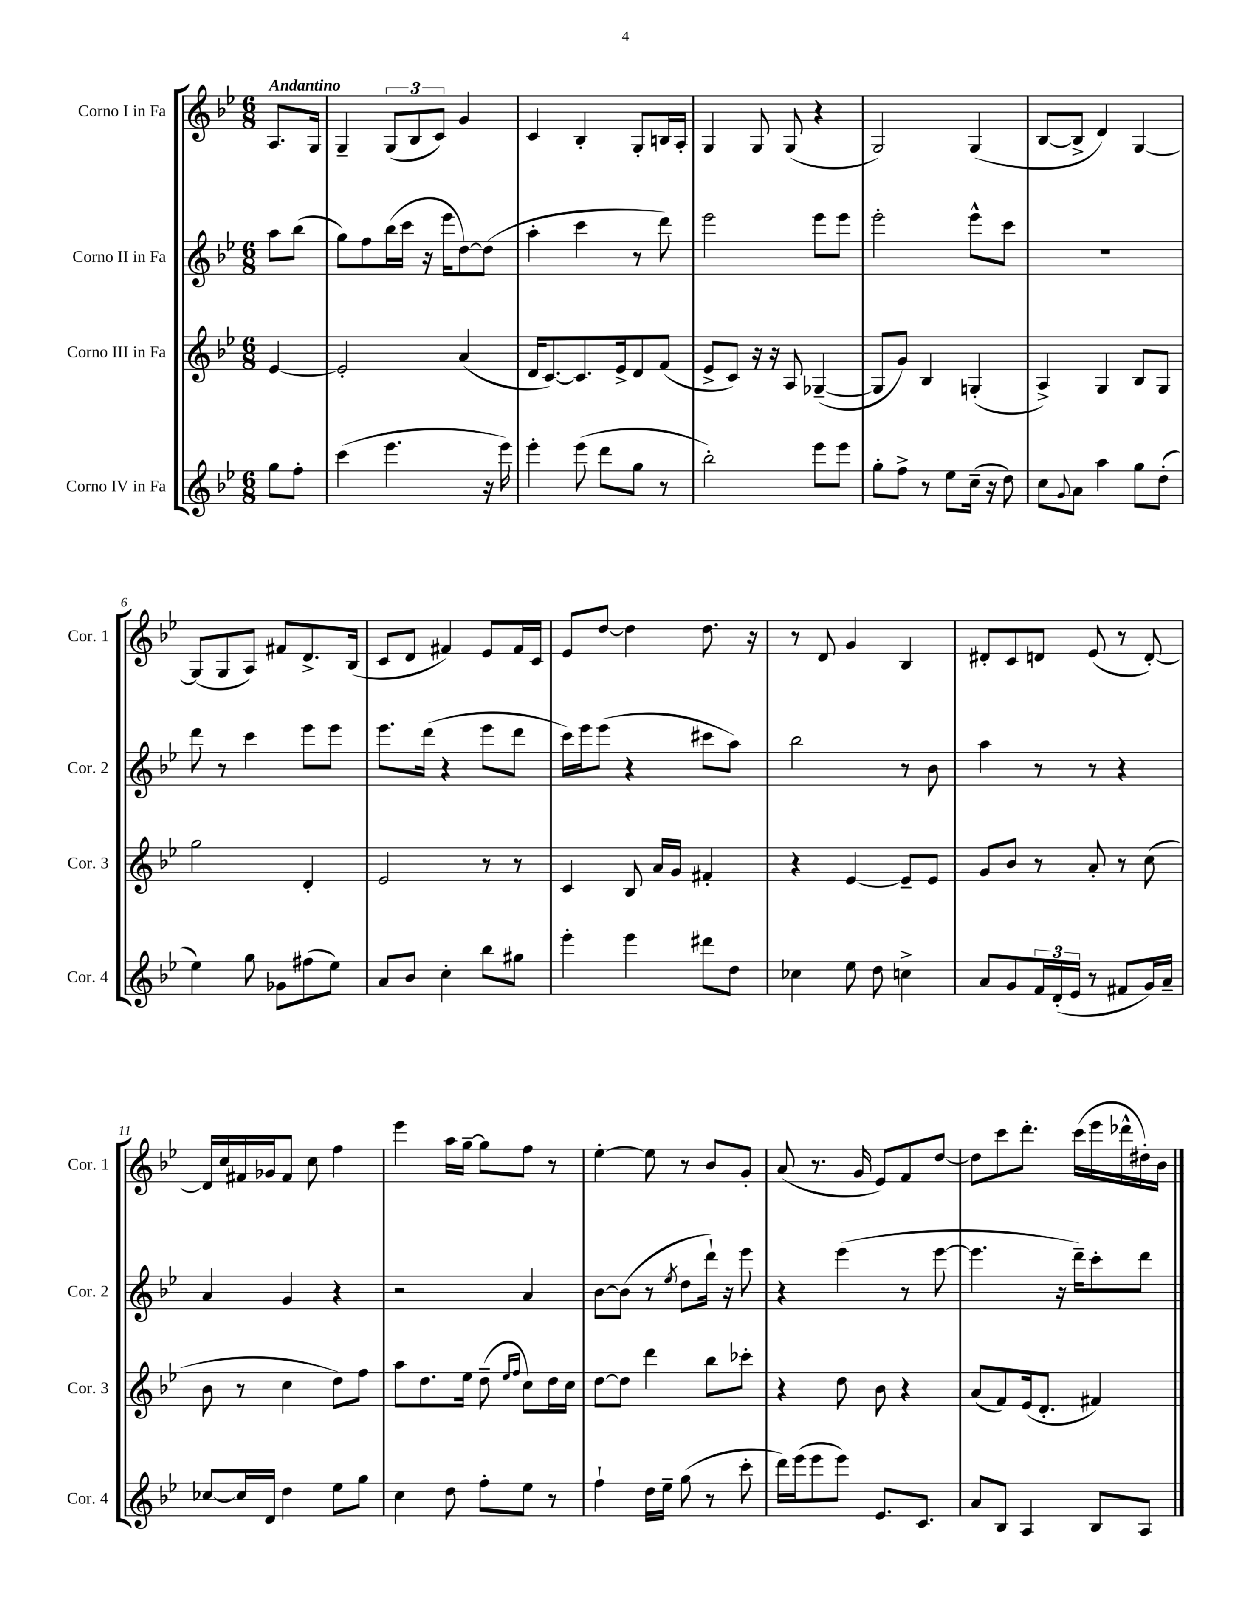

**kern	**kern	**kern	**kern
*part4	*part3	*part2	*part1
*staff4	*staff3	*staff2	*staff1
*I"Corno IV in Fa	*I"Corno III in Fa	*I"Corno II in Fa	*I"Corno I in Fa
*I'Cor. 4	*I'Cor. 3	*I'Cor. 2	*I'Cor. 1
*clefG2	*clefG2	*clefG2	*clefG2
*k[b-e-]	*k[b-e-]	*k[b-e-]	*k[b-e-]
*M6/8	*M6/8	*M6/8	*M6/8
=	=	=	=
!	!	!	!LO:TX:a:B:t=Andantino
8gg\L	[4e-/	8aa\L	8.A/L
8ff'\J	.	(8bb-\J	.
.	.	.	16G/Jk
=1	=1	=1	=1
(4ccc\	2e-'/]	8gg\L)	4G~/
.	.	8ff\	.
4.eee-\	.	(16bb-\L	(12G/L
.	.	16ccc\JJ	.
.	.	.	12B-/
.	.	16r	.
.	.	.	12c/J)
.	.	16eee-\KL	.
.	(4a/	[8dd\)	4g/
16r	.	(8dd\J]	.
16eee-\)	.	.	.
=2	=2	=2	=2
4eee-'\	16d/KL	4aa'\	4c/
.	[8.c/)	.	.
(8eee-\	8.c/]	4ccc\	4B-'/
8ddd\L	.	.	.
.	16e-^/k	.	.
8gg\J	8d/	8r	8G'/L
8r	(8f/J	8ddd\)	16Bn/L
.	.	.	16A'/JJ
=3	=3	=3	=3
2bb-'\)	8e-^/L	2eee-\	4G/
.	8c/J)	.	.
.	16r	.	8G/
.	16r	.	.
.	8A/	.	(8G/
8eee-\L	([4G-X~/	8eee-\L	4r
8eee-\J	.	8eee-\J	.
=4	=4	=4	=4
8gg'\L	8G-/L]	2eee-'\	2G/)
8ff^\J	8g/J)	.	.
8r	4B-/	.	.
8ee-\L	.	.	.
(16cc~\Jk	(4Gn'/	8eee-^^\L	(4G/
16r	.	.	.
8dd\)	.	8ccc\J	.
=5	=5	=5	=5
8cc\L	4A^/)	2.r	[8B-/L
8qqg/	.	.	.
8a\J	.	.	8B-^/J]
4aa\	4G/	.	4d/)
8gg\L	8B-/L	.	[4G/
(8dd'\J	8G/J	.	.
!!LO:LB:g=z
=6	=6	=6	=6
4ee-\)	2gg\	8ddd\	(8G/L]
.	.	8r	8G/
8gg\	.	4ccc\	8A/J)
8g-X\L	.	.	8f#X/L
(8ff#X\	4d'/	8eee-\L	8.d^/
8ee-\J)	.	8eee-\J	.
.	.	.	(16B-/Jk
=7	=7	=7	=7
8a/L	2e-/	8.eee-\L	8c/L
8b-/J	.	.	8d/J
.	.	(16ddd\Jk	.
4cc'\	.	4r	4f#X/)
8bb-\L	8r	8eee-\L	8e-/L
8gg#X\J	8r	8ddd\J	16f#/L
.	.	.	16c/JJ
=8	=8	=8	=8
4eee-'\	4c/	16ccc\LL)	8e-/L
.	.	16eee-\J	.
.	.	(8eee-\J	[8dd/J
4eee-\	8B-/	4r	4dd\]
.	16a/LL	.	.
.	16g/JJ	.	.
8ddd#X\L	4f#X'/	8ccc#X\L	8.dd\
8dd\J	.	8aa\J)	.
.	.	.	16r
=9	=9	=9	=9
4cc-X\	4r	2bb-\	8r
.	.	.	8d/
8ee-\	[4e-/	.	4g/
8dd\	.	.	.
4ccn^\	8e-~/L]	8r	4B-/
.	8e-/J	8b-\	.
=10	=10	=10	=10
8a/L	8g/L	4aa\	8d#X'/L
8g/	8b-/J	.	8c/
24f/L	8r	8r	8dn/J
(24d'/	.	.	.
24e-/JJ	.	.	.
8r	8a'/	8r	(8e-/
8f#X/L	8r	4r	8r
16g/L)	(8cc\	.	[8d'/)
16a~/JJ	.	.	.
!!LO:LB:g=z
=11	=11	=11	=11
[8cc-X/L	8b-\	4a/	16d/LL]
.	.	.	16cc/
16cc-/L]	8r	.	16f#X/
16d/JJ	.	.	16g-X/J
4dd\	4cc\	4g/	8f#/J
.	.	.	8cc\
8ee-\L	8dd\L)	4r	4ff\
8gg\J	8ff\J	.	.
=12	=12	=12	=12
4cc\	8aa\L	2r	4eee-\
.	8.dd\	.	.
8dd\	.	.	16aa\LL
.	16ee-\Jk	.	[16gg~\JJ
8ff'\L	(8dd~\	.	8gg\L]
.	16qqee-/LL	.	.
.	16qqff/JJ	.	.
8ee-\J	8cc\L)	4a/	8ff\J
8r	16dd\L	.	8r
.	16cc\JJ	.	.
=13	=13	=13	=13
4ff`\	[8dd\L	[8b-\L	[4ee-'\
.	8dd\J]	(8b-\J]	.
16dd\LL	4ddd\	8r	8ee-\]
16ee-~\JJ	.	.	.
.	.	8qee-/	.
(8gg\	.	8dd\L	8r
8r	8bb-\L	16ddd`\Jk)	8b-/L
.	.	16r	.
8ccc'\	8ccc-X'\J	8eee-\	8g'/J
=14	=14	=14	=14
16ddd\LL)	4r	4r	(8a/
(16eee-\J	.	.	.
8eee-\	.	.	8.r
8eee-\J)	8dd\	(4eee-\	.
.	.	.	16g/
8.e-/L	8b-\	.	8e-/L)
.	4r	8r	8f/
8.c/J	.	.	.
.	.	[8eee-\	[8dd/J
=15	=15	=15	=15
8a/L	(8a/L	4.eee-\]	8dd\L]
8B-/J	8f/)	.	8ccc\
4A/	(16e-/k	.	8.ddd'\J
.	8.d'/J	.	.
.	.	16r	.
.	.	16ddd~\KL)	(16ccc\LL
8B-/L	4f#X/)	8ccc'\	16eee-\
.	.	.	16ddd-X^^\
8A/J	.	8ddd\J	16dd#X'\)
.	.	.	16b-\JJ
==	==	==	==
*-	*-	*-	*-
